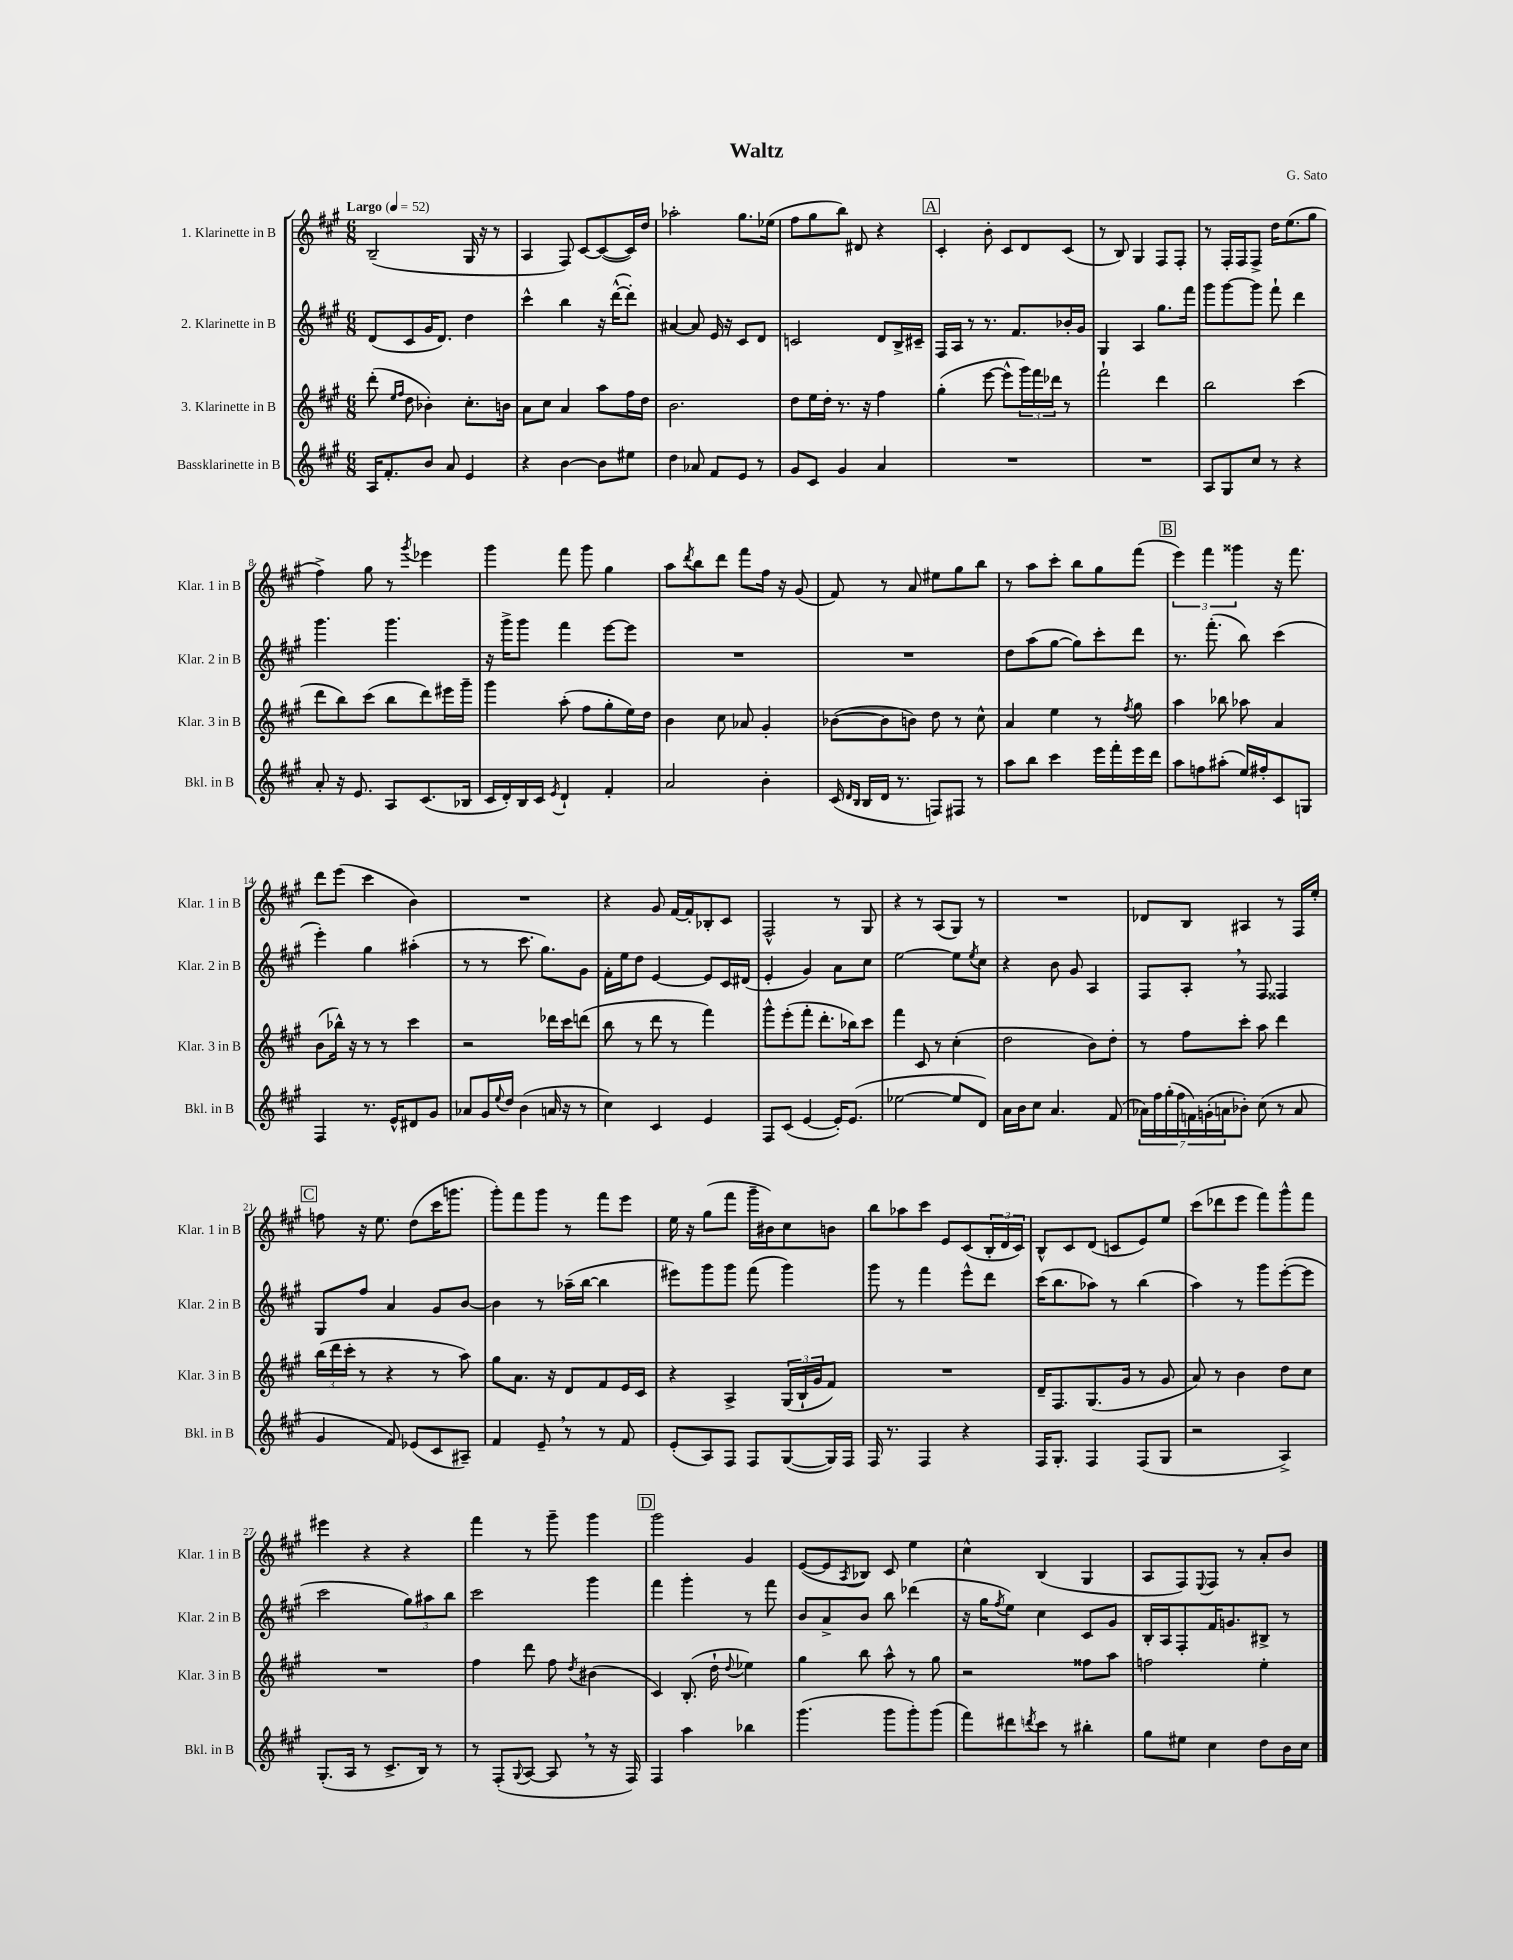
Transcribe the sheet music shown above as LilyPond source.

\header { title = "Waltz" composer = "G. Sato" }
<<
\new StaffGroup <<
\new Staff = "s0" \with { instrumentName = "1. Klarinette in B" shortInstrumentName = "Klar. 1 in B" } {
    \clef treble \key a \major \numericTimeSignature \time 6/8 \tempo "Largo" 4 = 52
    b2--( gis16 r16 r8 |
    a4 fis8) cis'8~ cis'8~( cis'16) d''16 |
    aes''2-. gis''8. ees''16( |
    fis''8 gis''8 b''8) dis'8 r4 |
    \mark \markup { \box "A" } cis'4-. b'8-. cis'8 d'8 cis'8( |
    r8 b8) gis4 fis8 fis8-. |
    r8 fis16-. fis16 fis8-> d''16 e''8.( gis''8 |
    fis''4->) gis''8 r8 \acciaccatura { gis'''8 } ees'''4 |
    gis'''4 fis'''8 gis'''8 gis''4 |
    a''8 \acciaccatura { d'''8 } b''8 d'''8 fis'''8 fis''16 r16 gis'8( |
    fis'8) r8 a'8 eis''8 gis''8 b''8 |
    r8 a''8 cis'''8-. b''8 gis''8 fis'''8( |
    \mark \markup { \box "B" } \tuplet 3/2 { e'''4) fis'''4 gisis'''4 } r16 fis'''8. |
    d'''8 e'''8( cis'''4 b'4) |
    R2. |
    r4 gis'8 fis'16~ fis'16-. bes8-. cis'8 |
    fis2-^ r8 gis8 |
    r4 r8 a8( gis8) r8 |
    R2. |
    des'8 b8 ais4 r8 fis16 e''16-. |
    \mark \markup { \box "C" } f''8 r16 e''8. d''8( cis'''16 g'''8. |
    gis'''8-.) fis'''8 gis'''8 r8 fis'''8 e'''8 |
    e''16 r16 gis''8( fis'''8 gis'''16-- bis'16) cis''8 b'8 |
    b''8 aes''8 cis'''8 e'8 cis'8( \tuplet 3/2 { b16-. d'16 cis'16) } |
    b8-^ cis'8 d'8( c'8 e'8) e''8 |
    cis'''8( des'''8 e'''8 fis'''8) gis'''8-^ fis'''8 |
    eis'''4 r4 r4 |
    fis'''4 r8 gis'''8-- gis'''4 |
    \mark \markup { \box "D" } gis'''2 gis'4 |
    e'8~( e'8 \acciaccatura { a8 } bes8) cis'8 e''4 |
    cis''4-^ b4( gis4 |
    a8 fis8) \appoggiatura { e8 } fis8 r8 a'8-. b'8 \bar "|." |
}
\new Staff = "s1" \with { instrumentName = "2. Klarinette in B" shortInstrumentName = "Klar. 2 in B" } {
    \clef treble \key a \major \numericTimeSignature \time 6/8
    d'8( cis'8 gis'16 d'8.) d''4 |
    cis'''4-^ b''4 r16 d'''16~-^( d'''8-.) |
    ais'4~ ais'8 e'16 r16 cis'8 d'8 |
    c'2 d'8 b16-> cis'16-- |
    \mark \markup { \box "A" } fis16 a16 r8 r8. fis'8. bes'16-. gis'16 |
    gis4 a4 gis''8. fis'''16 |
    gis'''8 gis'''8~ gis'''8 fis'''8-! d'''4 |
    gis'''4. gis'''4. |
    r16 gis'''16-> gis'''8 fis'''4 e'''8~ e'''8 |
    R2. |
    R2. |
    d''8 a''8( gis''8~ gis''8) cis'''8-. d'''8 |
    \mark \markup { \box "B" } r8. fis'''8.-.( b''8) cis'''4( |
    e'''4-.) gis''4 ais''4-.( |
    r8 r8 cis'''8. gis''8.) gis'8 |
    fis'16-. e''16 d''8 e'4~ e'8 cis'16 dis'16( |
    e'4-. gis'4) a'8 cis''8 |
    e''2~ e''8 \acciaccatura { e''8 } cis''8 |
    r4 b'8 gis'8 a4 |
    fis8 a8-. \breathe r8 fis8 fisis4 |
    \mark \markup { \box "C" } gis8 fis''8 a'4 gis'8 b'8~ |
    b'4 r8 aes''16--( b''16~ b''4 |
    eis'''8) gis'''8 gis'''8 fis'''8( gis'''4) |
    gis'''8 r8 fis'''4 e'''8-^ d'''8 |
    cis'''16( b''8. aes''8) r8 b''4( |
    a''4) r8 gis'''8 e'''8~-.( e'''8 |
    cis'''2 \tuplet 3/2 { gis''8) ais''8 b''8 } |
    cis'''2 gis'''4 |
    \mark \markup { \box "D" } fis'''4 gis'''4-. r8 fis'''8 |
    b'8 a'8-> b'8 b''8 des'''4( |
    r16 gis''16 \acciaccatura { fis''8 } e''8) cis''4 cis'8 gis'8 |
    b16-. a16 fis8-. fis'16 g'8. bis8-> r8 \bar "|." |
}
\new Staff = "s2" \with { instrumentName = "3. Klarinette in B" shortInstrumentName = "Klar. 3 in B" } {
    \clef treble \key a \major \numericTimeSignature \time 6/8
    d'''8-.( \grace { e''16 fis''16 } d''8 bes'4-.) cis''8.-. b'16 |
    a'8 cis''8 a'4 a''8 fis''16 d''16 |
    b'2. |
    d''8 e''16 d''16-. r8. r16 fis''4 |
    \mark \markup { \box "A" } gis''4-.( e'''8~ e'''8-^ \tuplet 3/2 { gis'''16) fis'''16 des'''16 } r8 |
    fis'''2-! d'''4 |
    b''2 cis'''4( |
    d'''8 b''8) cis'''8( b''8 d'''8) eis'''16 gis'''16-- |
    gis'''4 a''8-.( fis''8 gis''8-. e''16) d''16 |
    b'4 cis''8 aes'8 gis'4-. |
    bes'8~( bes'8 b'8) d''8 r8 cis''8-^ |
    a'4 e''4 r8 \acciaccatura { fis''8 } gis''8 |
    \mark \markup { \box "B" } a''4 bes''8 aes''8 a'4 |
    b'8( bes''16-^) r16 r8 r8 cis'''4 |
    r2 des'''16 cis'''16 d'''8( |
    b''8 r8 d'''8 r8 fis'''4) |
    gis'''8-^ e'''8-.( fis'''8-. d'''8.-. bes''16) cis'''8 |
    fis'''4 cis'8 r8 cis''4-.( |
    d''2 b'8) d''8-. |
    r8 fis''8 cis'''8-. a''8 d'''4 |
    \mark \markup { \box "C" } \tuplet 3/2 { b''16( d'''16 cis'''16-. } r8 r4 r8 a''8) |
    gis''8 a'8. r16 d'8 fis'8 e'16 cis'16 |
    r4 a4-> \tuplet 3/2 { gis16( b16-! gis'16 } fis'8) |
    R2. |
    d'16-- fis8. gis8.( gis'16 r8 gis'8 |
    a'8) r8 b'4 d''8 cis''8 |
    R2. |
    fis''4 d'''8 fis''8 \acciaccatura { d''8 } bis'4( |
    \mark \markup { \box "D" } cis'4) b8.-.( d''16-! \appoggiatura { d''8 } ees''4) |
    gis''4 b''8 a''8-^ r8 gis''8 |
    r2 fisis''8 a''8 |
    f''2 e''4-. \bar "|." |
}
\new Staff = "s3" \with { instrumentName = "Bassklarinette in B" shortInstrumentName = "Bkl. in B" } {
    \clef treble \key a \major \numericTimeSignature \time 6/8
    a16 fis'8.-. b'8 a'8 e'4 |
    r4 b'4~ b'8 eis''8 |
    d''4 aes'8 fis'8 e'8 r8 |
    gis'8 cis'8 gis'4 a'4 |
    \mark \markup { \box "A" } R2. |
    R2. |
    a8 gis8 cis''8 r8 r4 |
    a'8-. r16 e'8. a8 cis'8.( bes16 |
    cis'16 d'16-.) b16 cis'16 \acciaccatura { e'8 } d'4-! fis'4-. |
    a'2 b'4-. |
    cis'16( \grace { d'16 b16 } b16 d'16 r8. f8) fis8 r8 |
    a''8 b''8 cis'''4 e'''16 fis'''16-. e'''16 d'''16 |
    \mark \markup { \box "B" } a''8 f''8 ais''8-.( e''16) fis''16-. cis'8 g8 |
    fis4 r8. e'16-^ dis'8 gis'8 |
    aes'8 gis'16 \appoggiatura { e''8 } d''16 b'4( a'16 r16 r8 |
    cis''4) cis'4 e'4 |
    fis8 cis'8( e'4~ e'16-.) e'8.( |
    ees''2~ ees''8 d'8) |
    a'16 b'16 cis''8 a'4. fis'8( |
    \tuplet 7/4 { aes'16) fis''16 gis''16-.( fis''16 f'16) g'16-.( a'16 } bes'8-.) cis''8( r8 a'8 |
    \mark \markup { \box "C" } gis'4 fis'8) ees'8( cis'8 ais8--) |
    fis'4 e'8-- \breathe r8 r8 fis'8 |
    e'8-.( a8) fis8 fis8 gis8~( gis16) fis16 |
    fis16 r8. fis4 r4 |
    fis16 gis8.-. fis4 fis8( gis8 |
    r2 a4->) |
    gis8.-.( a16 r8 cis'8.-> b16) r8 |
    r8 fis8-.( \appoggiatura { gis8 } a8~ a8 \breathe r8 r16 fis16) |
    \mark \markup { \box "D" } fis4 a''4 bes''4 |
    gis'''4.( gis'''8 gis'''8-.) gis'''8( |
    fis'''8) dis'''8 \acciaccatura { d'''8 } cis'''8 r8 bis''4-. |
    gis''8 eis''8 cis''4 d''8 b'16 cis''16 \bar "|." |
}
>>
>>
